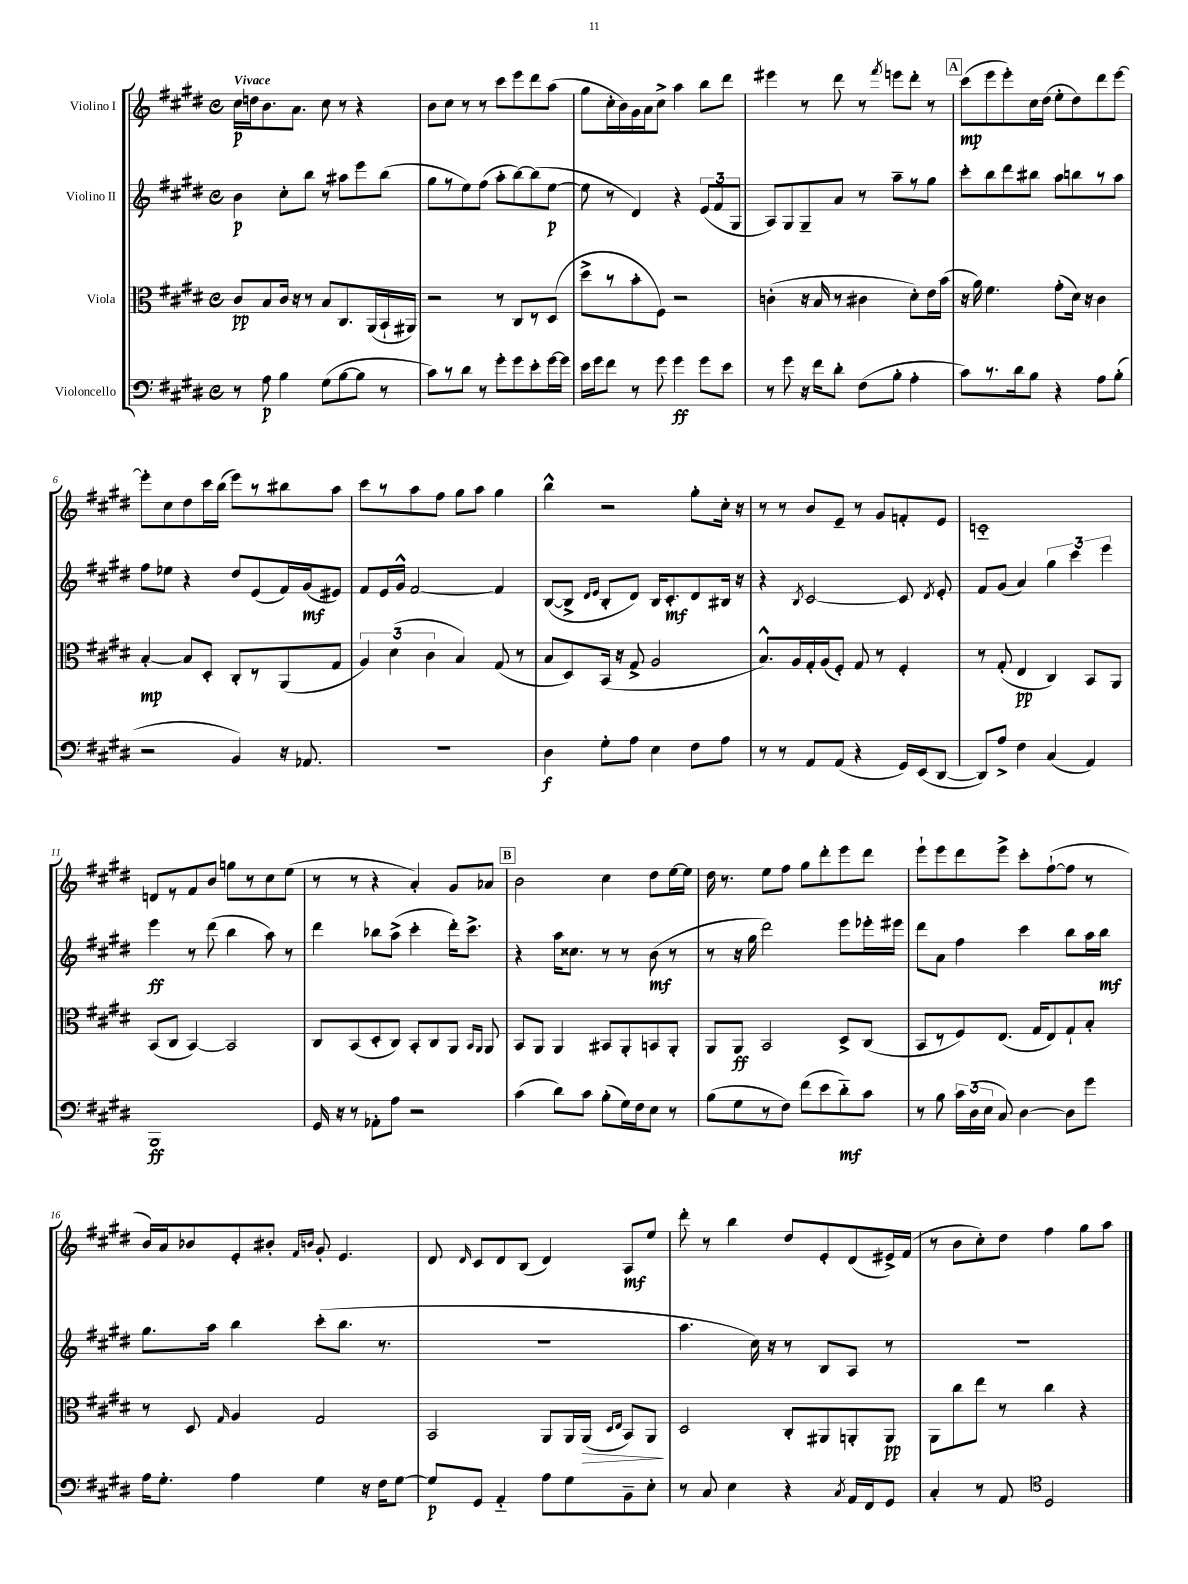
<<
\new StaffGroup <<
\new Staff = "s0" \with { instrumentName = "Violino I" } {
    \clef treble \key e \major \defaultTimeSignature \time 4/4 \tempo "Vivace"
    \autoBeamOff cis''16[\p d''16 b'8. a'8.] cis''8 r8 r4 |
    b'8[ cis''8] r8 r8 cis'''8[ e'''8 dis'''8 a''8]( |
    gis''8[ cis''16-. b'16) gis'16 a'16 cis''8]-> a''4 b''8[ dis'''8] |
    eis'''4 r8 dis'''8 r8 \acciaccatura { fis'''8 } e'''8[ dis'''8]-. r8 |
    \mark \markup { \box "A" } cis'''8[\mp( e'''8 e'''8-.) cis''16 dis''16]( e''8[-. dis''8) dis'''8 e'''8]~ |
    e'''8[-. cis''8 dis''8 cis'''16 b''16]( e'''8[) r8 bis''8 a''8] |
    cis'''8[ r8 a''8 fis''8] gis''8[ a''8] gis''4 |
    b''4-^ r2 gis''8[-. cis''16]-. r16 |
    r8 r8 b'8[ e'8]-- r8 gis'8[ f'8-. e'8] |
    c'1-_ |
    d'8[ r8 fis'8 b'8] g''8[ r8 cis''8 e''8]( |
    r8 r8 r4 a'4-.) gis'8[ aes'8] |
    \mark \markup { \box "B" } b'2 cis''4 dis''8[ e''16~ e''16] |
    dis''16 r8. e''8[ fis''8] gis''8[ dis'''8-. e'''8 dis'''8] |
    e'''8[-! e'''8 dis'''8 e'''8]-> cis'''8[-. fis''8~-!( fis''8] r8 |
    b'16[) a'16 bes'8 e'8-. bis'8]-. \grace { fis'16[ b'16] } gis'8-. e'4. |
    dis'8 \grace { dis'16 } cis'8[ dis'8 b8]( dis'4) a8[\mf e''8] |
    dis'''8-. r8 b''4 dis''8[ e'8-. dis'8( eis'16->) fis'16]( |
    r8 b'8[ cis''8-.) dis''8] fis''4 gis''8[ a''8] \bar "|." |
}
\new Staff = "s1" \with { instrumentName = "Violino II" } {
    \clef treble \key e \major \defaultTimeSignature \time 4/4
    \autoBeamOff b'4\p cis''8[-. b''8] r8 ais''8[ e'''8 b''8]( |
    gis''8[ r8 e''8) fis''8]( a''8[-. b''8~) b''8( e''8]~\p |
    e''8 r8 dis'4) r4 \tuplet 3/2 { e'8[( fis'8 gis8] } |
    a8[) gis8 gis8-- a'8] r8 a''8[-- r8 gis''8] |
    \mark \markup { \box "A" } cis'''8[-. b''8 dis'''8 bis''8] a''8[ b''8 r8 a''8] |
    fis''8[ ees''8] r4 dis''8[ e'8( fis'16) gis'16\mf( eis'8]) |
    fis'8[ e'16 gis'16]-^ fis'2~ fis'4 |
    b8[~( b8]-> \grace { dis'16[ e'16] } b8[-. dis'8]) b16[ cis'8.-.\mf dis'8 bis16] r16 |
    r4 \acciaccatura { b8 } cis'2~ cis'8 \acciaccatura { dis'8 } e'8-. |
    fis'8[ gis'8]( a'4) \tuplet 3/2 { gis''4 cis'''4 e'''4 } |
    e'''4\ff r8 dis'''8( b''4 a''8) r8 |
    dis'''4 bes''8[ a''8]->( cis'''4-. dis'''16[-.) cis'''8.]-> |
    \mark \markup { \box "B" } r4 a''16[ cisis''8.] r8 r8 b'8\mf( r8 |
    r8 r16 gis''16 dis'''2) e'''8[ ees'''16-. eis'''16] |
    dis'''8[ a'8] fis''4 cis'''4 b''8[ a''16 b''16]\mf |
    gis''8.[ a''16] b''4 cis'''8[-.( b''8.] r8. |
    R1 |
    a''4. cis''16) r16 r8 b8[ a8] r8 |
    r1 \bar "|." |
}
\new Staff = "s2" \with { instrumentName = "Viola" } {
    \clef alto \key e \major \defaultTimeSignature \time 4/4
    \autoBeamOff cis'8[\pp b8 cis'16] r16 r8 b8[ cis8. a,16( b,16-! ais,16]) |
    r2 r8 cis8[ r8 dis8]( |
    dis''8[-> r8 b'8-. fis8]) r2 |
    c'4-.( r16 b16 r8 cis'4 dis'8[-.) e'16 b'16]( |
    \mark \markup { \box "A" } r16 a'16) fis'4. gis'8[-.( dis'16]) r16 cis'4 |
    b4~-.\mp b8[ dis8]-. cis8[-. r8 a,8( gis8] |
    \tuplet 3/2 { a4) dis'4( cis'4 } b4) gis8( r8 |
    b8[ dis8) b,16]( r16 gis8-> a2 |
    b8.[-^) a16 gis16-. a16( fis8]-.) gis8 r8 fis4-. |
    r8 gis8-.( e4\pp cis4) b,8[ a,8] |
    b,8[( cis8] b,4~) b,2 |
    cis8[ b,8( dis8-. cis8]) b,8[-. cis8 a,8] \grace { b,16[ a,16] } a,8 |
    \mark \markup { \box "B" } b,8[ a,8] a,4 bis,8[ a,8-. b,8 a,8]-. |
    a,8[ a,8]\ff b,2 dis8[-> cis8]( |
    b,8[ r8 fis8) e8.]( gis16[ e8) gis8-! b8]-. |
    r8 dis8 \grace { gis16 } a4 gis2 |
    b,2 a,8[ a,16 a,16]\>( \grace { dis16[ e16] } b,8[) a,8]\! |
    dis2 cis8[-. ais,8 a,8-. a,8]\pp |
    a,8[ cis''8 e''8] r8 cis''4 r4 \bar "|." |
}
\new Staff = "s3" \with { instrumentName = "Violoncello" } {
    \clef bass \key e \major \defaultTimeSignature \time 4/4
    \autoBeamOff r8 a8\p b4 gis8[( b8~ b8] r8 |
    cis'8[) r8 dis'8] r8 gis'8[-. gis'8 e'8-. gis'16~ gis'16] |
    e'16[ gis'16 fis'8] r8 gis'8 gis'4\ff gis'8[ e'8] |
    r8 gis'8 r16 fis'16[ dis'8]-. fis8[( b8]-. a4-. |
    \mark \markup { \box "A" } cis'8[) r8. dis'16 b8] r4 a8[ b8]-.( |
    r2 b,4) r16 aes,8. |
    R1 |
    dis4\f gis8[-. a8] e4 fis8[ a8] |
    r8 r8 a,8[ a,8]( r4 gis,16[) e,16( dis,8]~ |
    dis,8[) a8]-> fis4 cis4( a,4) |
    b,,1\ff |
    gis,16 r16 r8 aes,8[-. a8] r2 |
    \mark \markup { \box "B" } cis'4( dis'8[) cis'8] b8[-.( gis16) fis16 e8] r8 |
    b8[( gis8 r8 fis8]) fis'8[( e'8 dis'8-_\mf) cis'8] |
    r8 b8 \tuplet 3/2 { cis'16[ dis16( e16] } cis8) dis4~ dis8[ gis'8] |
    a16[ gis8.]-. a4 gis4 r16 fis16[ gis8]~ |
    gis8[\p gis,8] a,4-_ a8[ gis8 b,8-- e8]-. |
    r8 cis8 e4 r4 \acciaccatura { cis8 } a,16[ fis,16 gis,8] |
    cis4-. r8 a,8 \clef tenor dis2 \bar "|." |
}
>>
>>
